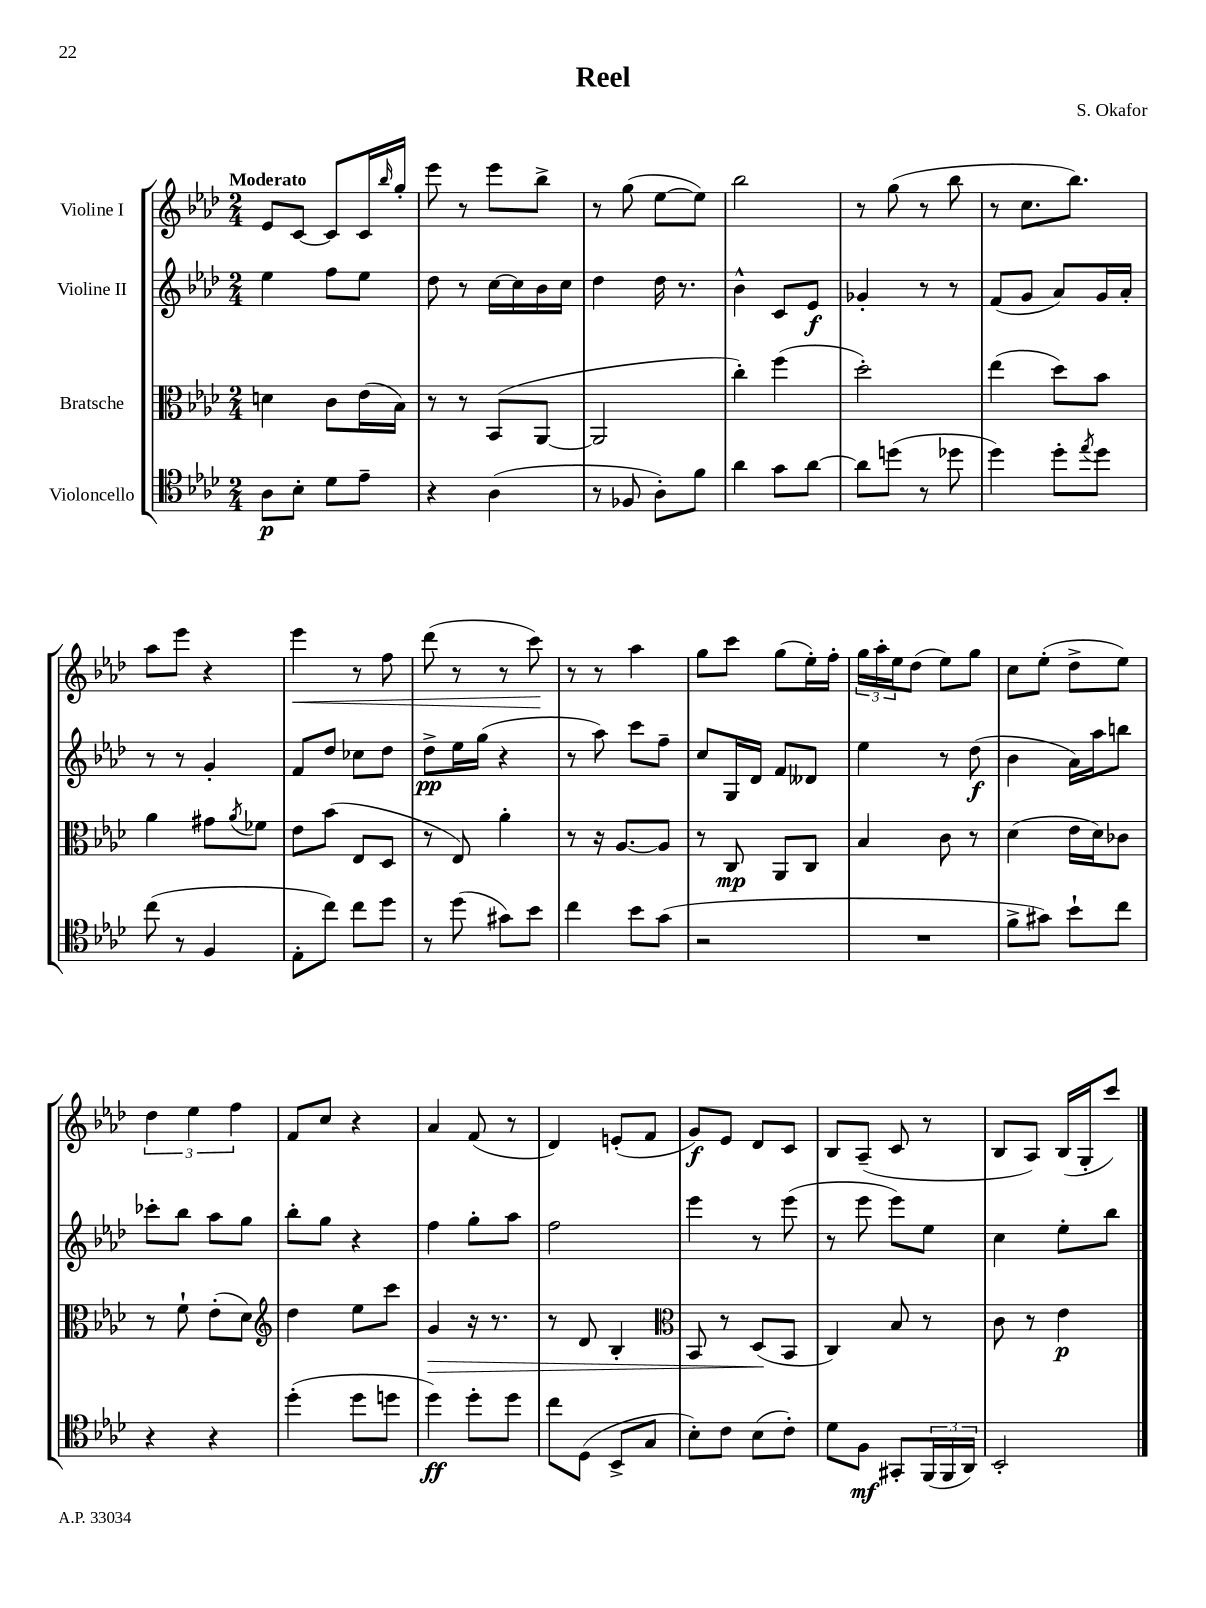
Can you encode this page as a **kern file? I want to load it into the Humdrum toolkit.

**kern	**dynam	**kern	**dynam	**kern	**dynam	**kern	**dynam
*part4	*part4	*part3	*part3	*part2	*part2	*part1	*part1
*staff4	*staff4	*staff3	*staff3	*staff2	*staff2	*staff1	*staff1
*I"Violoncello	*	*I"Bratsche	*	*I"Violine II	*	*I"Violine I	*
*clefC4	*	*clefC3	*	*clefG2	*	*clefG2	*
*k[b-e-a-d-]	*	*k[b-e-a-d-]	*	*k[b-e-a-d-]	*	*k[b-e-a-d-]	*
*M2/4	*	*M2/4	*	*M2/4	*	*M2/4	*
=1	=1	=1	=1	=1	=1	=1	=1
!	!	!	!	!	!	!LO:TX:a:B:t=Moderato	!
8A-\L	p	4dn\	.	4ee-\	.	8e-/L	.
8B-'\J	.	.	.	.	.	[8c/J	.
8d-\L	.	8c\L	.	8ff\L	.	8c/L]	.
8e-~\J	.	(16e-\L	.	8ee-\J	.	16c/L	.
.	.	.	.	.	.	16qqbb-/	.
.	.	16B-\JJ)	.	.	.	16gg'/JJ	.
=2	=2	=2	=2	=2	=2	=2	=2
4r	.	8r	.	8dd-\	.	8eee-\	.
.	.	8r	.	8r	.	8r	.
(4A-\	.	(8BB-/L	.	[16cc\LL	.	8eee-\L	.
.	.	.	.	16cc\]	.	.	.
.	.	[8AA-/J	.	16b-\	.	8bb-^\J	.
.	.	.	.	16cc\JJ	.	.	.
=3	=3	=3	=3	=3	=3	=3	=3
8r	.	2AA-/]	.	4dd-\	.	8r	.
8F-X/	.	.	.	.	.	(8gg\	.
8A-'\L)	.	.	.	16dd-\	.	[8ee-\L	.
.	.	.	.	8.r	.	.	.
8f\J	.	.	.	.	.	8ee-\J])	.
=4	=4	=4	=4	=4	=4	=4	=4
4a-\	.	4cc'\)	.	4b-^^\	.	2bb-\	.
8g\L	.	(4ff\	.	8c/L	.	.	.
[8a-\J	.	.	.	8e-/J	f	.	.
=5	=5	=5	=5	=5	=5	=5	=5
8a-\L]	.	2dd-'\)	.	4g-X'/	.	8r	.
(8ddn\J	.	.	.	.	.	(8gg\	.
8r	.	.	.	8r	.	8r	.
8dd-X\	.	.	.	8r	.	8bb-\	.
=6	=6	=6	=6	=6	=6	=6	=6
4dd-\)	.	(4ee-\	.	(8f/L	.	8r	.
.	.	.	.	8g/J	.	8.cc\L	.
8dd-'\L	.	8dd-\L)	.	8a-/L)	.	.	.
.	.	.	.	.	.	8.bb-\J)	.
8qee-/	.	.	.	.	.	.	.
8dd-\J	.	8b-\J	.	16g/L	.	.	.
.	.	.	.	16a-'/JJ	.	.	.
!!LO:LB:g=z
=7	=7	=7	=7	=7	=7	=7	=7
(8cc\	.	4a-\	.	8r	.	8aa-\L	.
8r	.	.	.	8r	.	8eee-\J	.
4F/	.	8g#X\L	.	4g'/	.	4r	.
.	.	8qa-/	.	.	.	.	.
.	.	8f-X\J	.	.	.	.	.
=8	=8	=8	=8	=8	=8	=8	=8
!	!	!	!	!	!	!	!LO:HP:b
8E-'\L	.	8e-\L	.	8f/L	.	4eee-\	<
8cc\J)	.	(8b-\J	.	8dd-/J	.	.	.
8cc\L	.	8E-/L	.	8cc-X\L	.	8r	.
8dd-\J	.	8D-/J	.	8dd-\J	.	8ff\	.
=9	=9	=9	=9	=9	=9	=9	=9
8r	.	8r	.	8dd-^\L	pp	(8ddd-\	.
(8dd-\	.	8E-/)	.	16ee-\L	.	8r	.
.	.	.	.	(16gg\JJ	.	.	.
8g#X\L)	.	4a-'\	.	4r	.	8r	.
8b-\J	.	.	.	.	.	8ccc\)	.
.	.	.	.	.	.	.	[
=10	=10	=10	=10	=10	=10	=10	=10
4cc\	.	8r	.	8r	.	8r	.
.	.	16r	.	8aa-\)	.	8r	.
.	.	[8.A-/L	.	.	.	.	.
8b-\L	.	.	.	8ccc\L	.	4aa-\	.
(8g\J	.	8A-/J]	.	8ff~\J	.	.	.
=11	=11	=11	=11	=11	=11	=11	=11
2r	.	8r	.	8cc/L	.	8gg\L	.
.	.	8C/	mp	16G/L	.	8ccc\J	.
.	.	.	.	16d-/JJ	.	.	.
.	.	8AA-/L	.	8f/L	.	(8gg\L	.
.	.	8C/J	.	8d--X/J	.	16ee-'\L)	.
.	.	.	.	.	.	16ff'\JJ	.
=12	=12	=12	=12	=12	=12	=12	=12
2r	.	4B-/	.	4ee-\	.	24gg\LL	.
.	.	.	.	.	.	24aa-'\	.
.	.	.	.	.	.	24ee-\J	.
.	.	.	.	.	.	(8dd-\J	.
.	.	8c\	.	8r	.	8ee-\L)	.
.	.	8r	.	(8dd-\	f	8gg\J	.
=13	=13	=13	=13	=13	=13	=13	=13
8f^\L	.	(4d-\	.	4b-\	.	8cc\L	.
8g#X\J)	.	.	.	.	.	(8ee-'\J	.
8b-`\L	.	16e-\LL	.	16a-\LL)	.	8dd-^\L	.
.	.	16d-\J)	.	16aa-\J	.	.	.
8cc\J	.	8c-X\J	.	8bbn\J	.	8ee-\J)	.
!!LO:LB:g=z
=14	=14	=14	=14	=14	=14	=14	=14
4r	.	8r	.	8ccc-X'\L	.	6dd-\	.
.	.	8f`\	.	8bb-\J	.	.	.
.	.	.	.	.	.	6ee-\	.
4r	.	(8e-'\L	.	8aa-\L	.	.	.
.	.	.	.	.	.	6ff\	.
.	.	8d-\J)	.	8gg\J	.	.	.
=15	=15	=15	=15	=15	=15	=15	=15
*	*	*clefG2	*	*	*	*	*
(4dd-'\	.	4dd-\	.	8bb-'\L	.	8f/L	.
.	.	.	.	8gg\J	.	8cc/J	.
8dd-\L	.	8ee-\L	.	4r	.	4r	.
8ddn\J	.	8ccc\J	.	.	.	.	.
=16	=16	=16	=16	=16	=16	=16	=16
!	!	!	!LO:HP:b	!	!	!	!
4dd-\)	ff	4g/	>	4ff\	.	4a-/	.
8dd-'\L	.	16r	.	8gg'\L	.	(8f/	.
.	.	8.r	.	.	.	.	.
8dd-\J	.	.	.	8aa-\J	.	8r	.
=17	=17	=17	=17	=17	=17	=17	=17
8cc\L	.	8r	.	2ff\	.	4d-/)	.
(8D-\J	.	8d-/	.	.	.	.	.
8BB-^/L	.	4B-'/	.	.	.	(8en'/L	.
8G/J	.	.	.	.	.	8f/J	.
=18	=18	=18	=18	=18	=18	=18	=18
*	*	*clefC3	*	*	*	*	*
8B-'\L)	.	8BB-/	.	4eee-\	.	8g/L)	f
8c\J	.	8r	.	.	.	8e-/J	.
(8B-\L	.	(8D-/L	.	8r	.	8d-/L	.
8c'\J)	.	8BB-/J	]	(8eee-\	.	8c/J	.
=19	=19	=19	=19	=19	=19	=19	=19
8d-\L	.	4C/)	.	8r	.	8B-/L	.
8F\J	mf	.	.	8eee-\	.	(8A-~/J	.
8GG#X'/L	.	8B-/	.	8eee-\L)	.	8c/	.
(24FF/L	.	8r	.	8ee-\J	.	8r	.
24FF/	.	.	.	.	.	.	.
24AA-/JJ)	.	.	.	.	.	.	.
=20	=20	=20	=20	=20	=20	=20	=20
2BB-'/	.	8c\	.	4cc\	.	8B-/L	.
.	.	8r	.	.	.	8A-/J)	.
.	.	4e-\	p	8ee-'\L	.	(16B-/LL	.
.	.	.	.	.	.	16G'/J	.
.	.	.	.	8bb-\J	.	8ccc/J)	.
==	==	==	==	==	==	==	==
*-	*-	*-	*-	*-	*-	*-	*-
